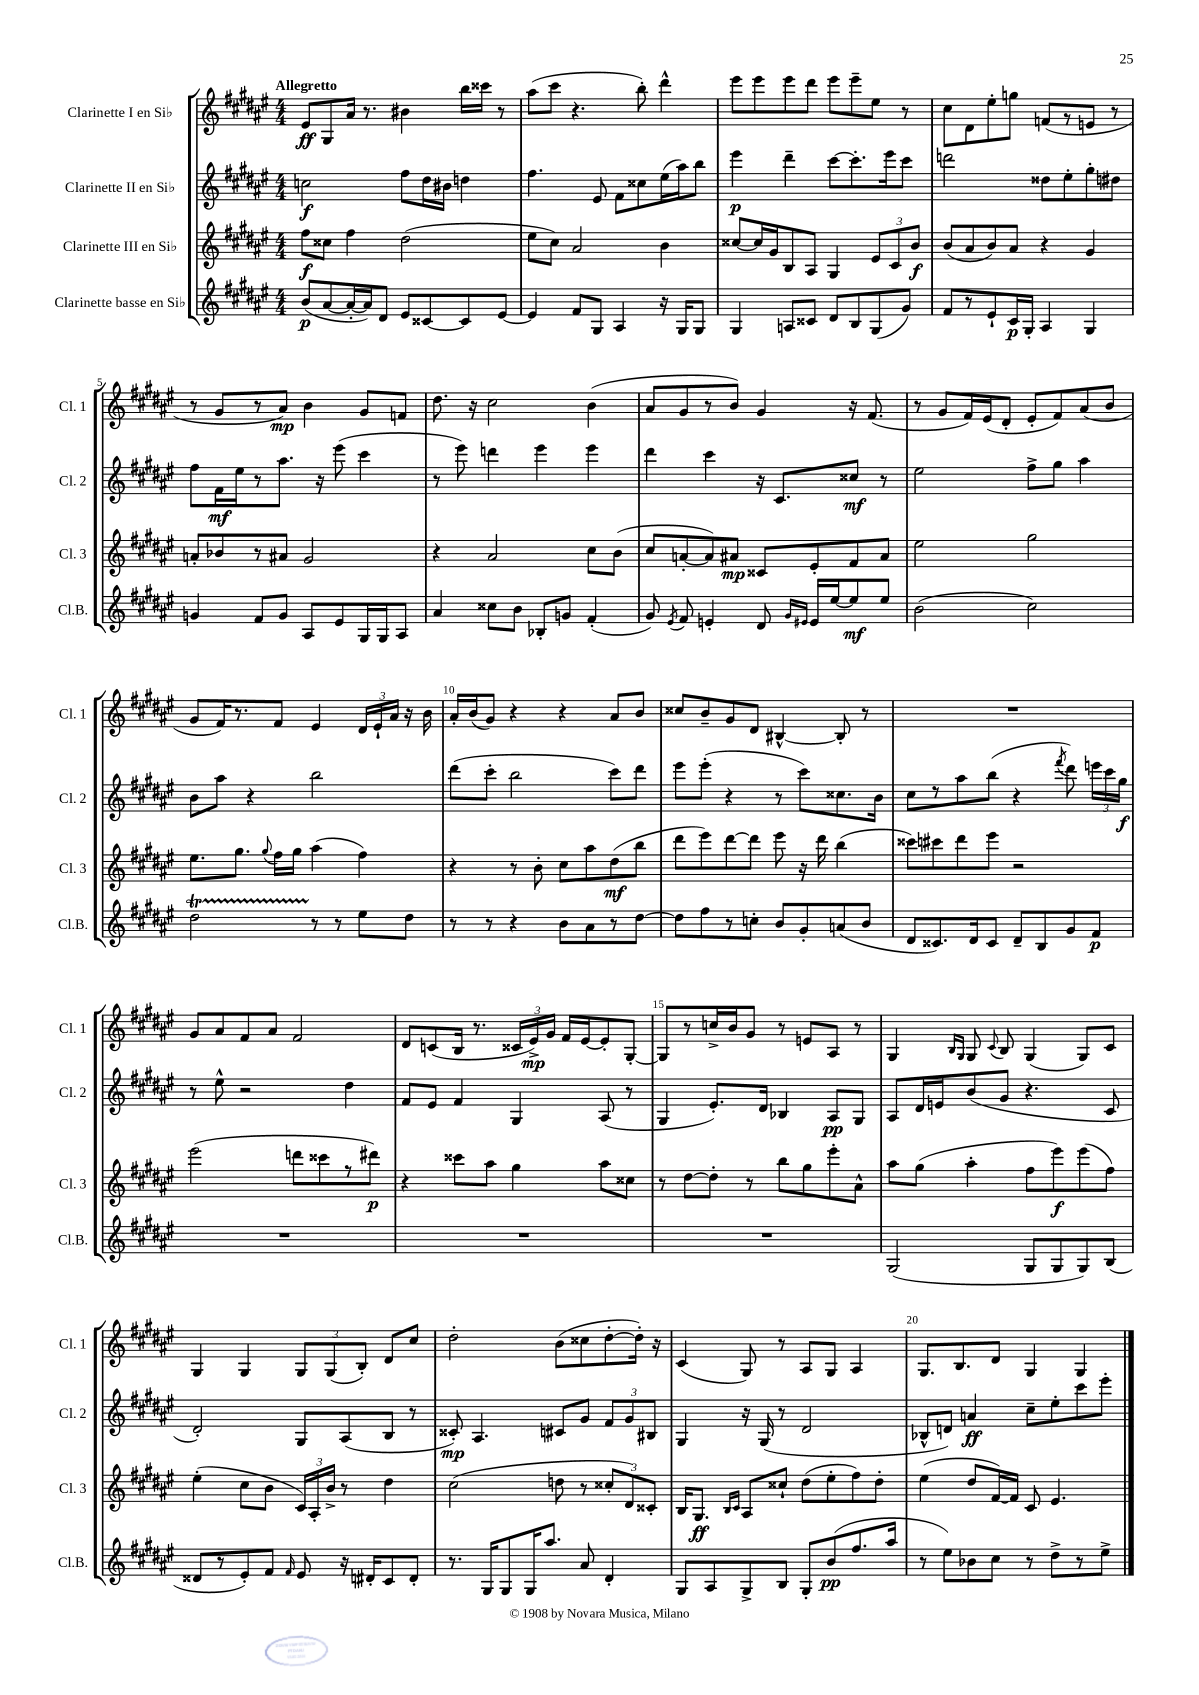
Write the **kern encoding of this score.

**kern	**kern	**kern	**kern
*staff4	*staff3	*staff2	*staff1
*clefG2	*clefG2	*clefG2	*clefG2
*k[f#c#g#d#a#e#]	*k[f#c#g#d#a#e#]	*k[f#c#g#d#a#e#]	*k[f#c#g#d#a#e#]
*M4/4	*M4/4	*M4/4	*M4/4
(8b	8ff#	2cc	8e#
[8a#	8cc##	.	8G#
16a#'_	4ff#	.	16a#
16a#])	.	.	8.r
8d#	.	.	.
8e#	(2dd#	8ff#	4b#
[8c##	.	16dd#	.
.	.	16b#	.
8c##]	.	4dd	16bb
.	.	.	16ccc##
[8e#	.	.	8r
=	=	=	=
4e#]	8ee#	4.ff#	(8aa#
.	8cc#)	.	8ccc#
8f#	2a#	.	4.r
8G#	.	8e#	.
4A#	.	8f#	.
.	.	8cc##	8bb')
16r	4b	(16ee#	4ddd#^^
16G#	.	16aa#)	.
8G#	.	8bb	.
=	=	=	=
4G#	[8cc##	4eee#	8eee#
.	16cc##]	.	8eee#
.	16g#	.	.
8A	8B	4ddd#~	8eee#
8c##	8A#	.	8ddd#
8d#	4G#	[8ccc#	8eee#
8B	.	8.ccc#']	8eee#~
(8G#	12e#	.	8ee#
.	.	16eee#	.
.	12c#	.	.
8g#)	.	8ccc#	8r
.	12b	.	.
=	=	=	=
8f#	(8b	2ddd	8cc#
8r	8a#	.	8d#
8e#`	8b)	.	8ee#'
16c#	8a#	.	8gg
16G#'	.	.	.
4A#	4r	8dd##	(8f
.	.	8ee#'	8r
4G#	4g#	8gg#'	8e
.	.	8dd#	8r
=	=	=	=
4g	8a'	8ff#	8r
.	8b-	16f#	8g#
.	.	16ee#	.
8f#	8r	8r	8r
8g	8a#	8.aa#	8a#)
8A#	2g#	.	4b
.	.	16r	.
8e#	.	(8eee#	.
16G#	.	4ccc#	8g#
16G#	.	.	.
8A#	.	.	8f
=	=	=	=
4a#	4r	8r	8.dd#
.	.	8eee#)	.
.	.	.	16r
8cc##	2a#	4ddd	2cc#
8b	.	.	.
8B-'	.	4eee#	.
8g	.	.	.
(4f#'	8cc#	4eee#	(4b
.	(8b	.	.
=	=	=	=
8g#)	8cc#	4ddd#	8a#
8qe#	.	.	.
8f#	[8a'	.	8g#
4e'	8a])	4ccc#	8r
.	8a#	.	8b)
8d#	8c##	16r	4g#
.	.	8.c#	.
16qqg#	.	.	.
16qqe#	.	.	.
16e#	8e#'	.	.
[16ee#	.	.	.
8ee#]	8f#	8cc##	16r
.	.	.	(8.f#
8ee#	8a#	8r	.
=	=	=	=
(2b	2ee#	2ee#	8r
.	.	.	8g#
.	.	.	16f#)
.	.	.	(16e#
.	.	.	8d#'
2cc#)	2gg#	8ff#^	8e#'
.	.	8gg#	8f#)
.	.	4aa#	(8a#
.	.	.	8b
=	=	=	=
2dd#	8.ee#	8b	8g#
.	.	8aa#	16f#)
.	8.gg#	.	8.r
.	.	4r	.
.	8qqgg#	.	.
.	16ff#	.	8f#
.	16gg#	.	.
8r	(4aa#	2bb	4e#
8r	.	.	.
8ee#	4ff#)	.	24d#
.	.	.	24e#`
.	.	.	24a#
8dd#	.	.	16r
.	.	.	16b
=	=	=	=
8r	4r	(8ddd#	16a#'
.	.	.	(16b
8r	.	8ccc#'	8g#)
4r	8r	2bb	4r
.	8b'	.	.
8b	8cc#	.	4r
8a#	8aa#	.	.
8r	(8dd#	8ccc#)	8a#
[8dd#	8bb	8ddd#	8b
=	=	=	=
8dd#]	8ddd#	8eee#	8cc##
8ff#	8eee#)	(8eee#'	8b~
8r	[8ddd#	4r	8g#
8cc'	8ddd#]	.	8d#
8b	8eee#	8r	[4B#^^
8g#'	16r	8ccc#)	.
.	16ddd#	.	.
(8a	(4bb	8.cc##	8B#']
8b	.	.	8r
.	.	16b	.
=	=	=	=
8d#	8ccc##)	8cc#	1r
8.c##)	8ccc#	8r	.
.	8ddd#	8aa#	.
16d#	.	.	.
8c##	8eee#	(8bb	.
8d#~	2r	4r	.
8B	.	.	.
.	.	8qfff#	.
8g#	.	8ddd#)	.
8f#	.	24eee	.
.	.	24ccc#	.
.	.	24gg#	.
=	=	=	=
1r	(2eee#	8r	8g#
.	.	8ee#^^	8a#
.	.	2r	8f#
.	.	.	8a#
.	8ddd	.	2f#
.	8ccc##	.	.
.	8r	4dd#	.
.	8ddd#)	.	.
=	=	=	=
1r	4r	8f#	8d#
.	.	8e#	(8c
.	8ccc##	4f#	16B
.	.	.	8.r
.	8aa#	.	.
.	4gg#	4G#	24c##
.	.	.	24e#^)
.	.	.	24g#
.	.	.	16f#
.	.	.	[16e#
.	8aa#	(8A#	8e#']
.	8cc##	8r	[8G#'
=	=	=	=
1r	8r	4G#	8G#]
.	[8dd#	.	8r
.	8dd#']	8.e#')	16cc^
.	.	.	16b
.	8r	.	8g#
.	.	16d#	.
.	8bb	4B-	8r
.	8gg#	.	8e
.	8eee#'	8A#	8A#
.	8a#^^	8G#	8r
=	=	=	=
(2G#	8aa#	8A#	4G#
.	(8gg#	16d#	.
.	.	16e	.
.	.	.	16qqB
.	.	.	16qqG#
.	4aa#'	(8b	8G#
.	.	.	8qqc#
.	.	8g#	8B
8G#	8ff#	4.r	(4G#
8G#	8eee#)	.	.
8G#)	(8eee#	.	8G#)
(8B	8ff#)	8c#	8c#
=	=	=	=
8d##	(4ee#'	2d#')	4G#
8r	.	.	.
8e#')	8cc#	.	4G#
8f#	8b	.	.
16qqf#	.	.	.
8e#	24c#)	8G#	12G#
.	24A#'	.	.
.	24b^	.	(12G#
16r	8r	(8A#	.
.	.	.	12B')
16d#'	.	.	.
8c#	4dd#	8B	8d#
8d#'	.	8r	8cc#
=	=	=	=
8.r	(2cc#	8c##')	2dd#'
.	.	4.A#	.
16G#	.	.	.
8G#	.	.	.
16G#	.	.	.
8.aa#	.	.	.
.	8dd	8c#	(8b
8a#	8r	8g#	8cc##
4d#'	12cc##'	12f#	[8dd#'
.	12d#)	12g#	.
.	.	.	16dd#'])
.	12c##'	12B#	.
.	.	.	16r
=	=	=	=
8G#	16B	4G#	(4c#
.	8.G#	.	.
8A#	.	.	.
.	16qqB	.	.
.	16qqc#	.	.
8G#^	8A#	16r	8G#)
.	.	(16G#	.
8B	8cc##`	8r	8r
8G#'	(8dd#	2d#	8A#
(8b	8ee#'	.	8G#
8.ff#	8ff#)	.	4A#
.	8dd#'	.	.
16aa#	.	.	.
=	=	=	=
8r	(4ee#	8B-^^	8.G#
8ee#)	.	8d)	.
.	.	.	8.B
8b-	8dd#	4a	.
8cc#	[16f#)	.	8d#
.	16f#]	.	.
8r	8c#	8cc#~	4G#
8dd#^	4.e#	8ee#'	.
8r	.	8ccc#	4G#
8ee#^	.	8eee#'	.
==	==	==	==
*-	*-	*-	*-
